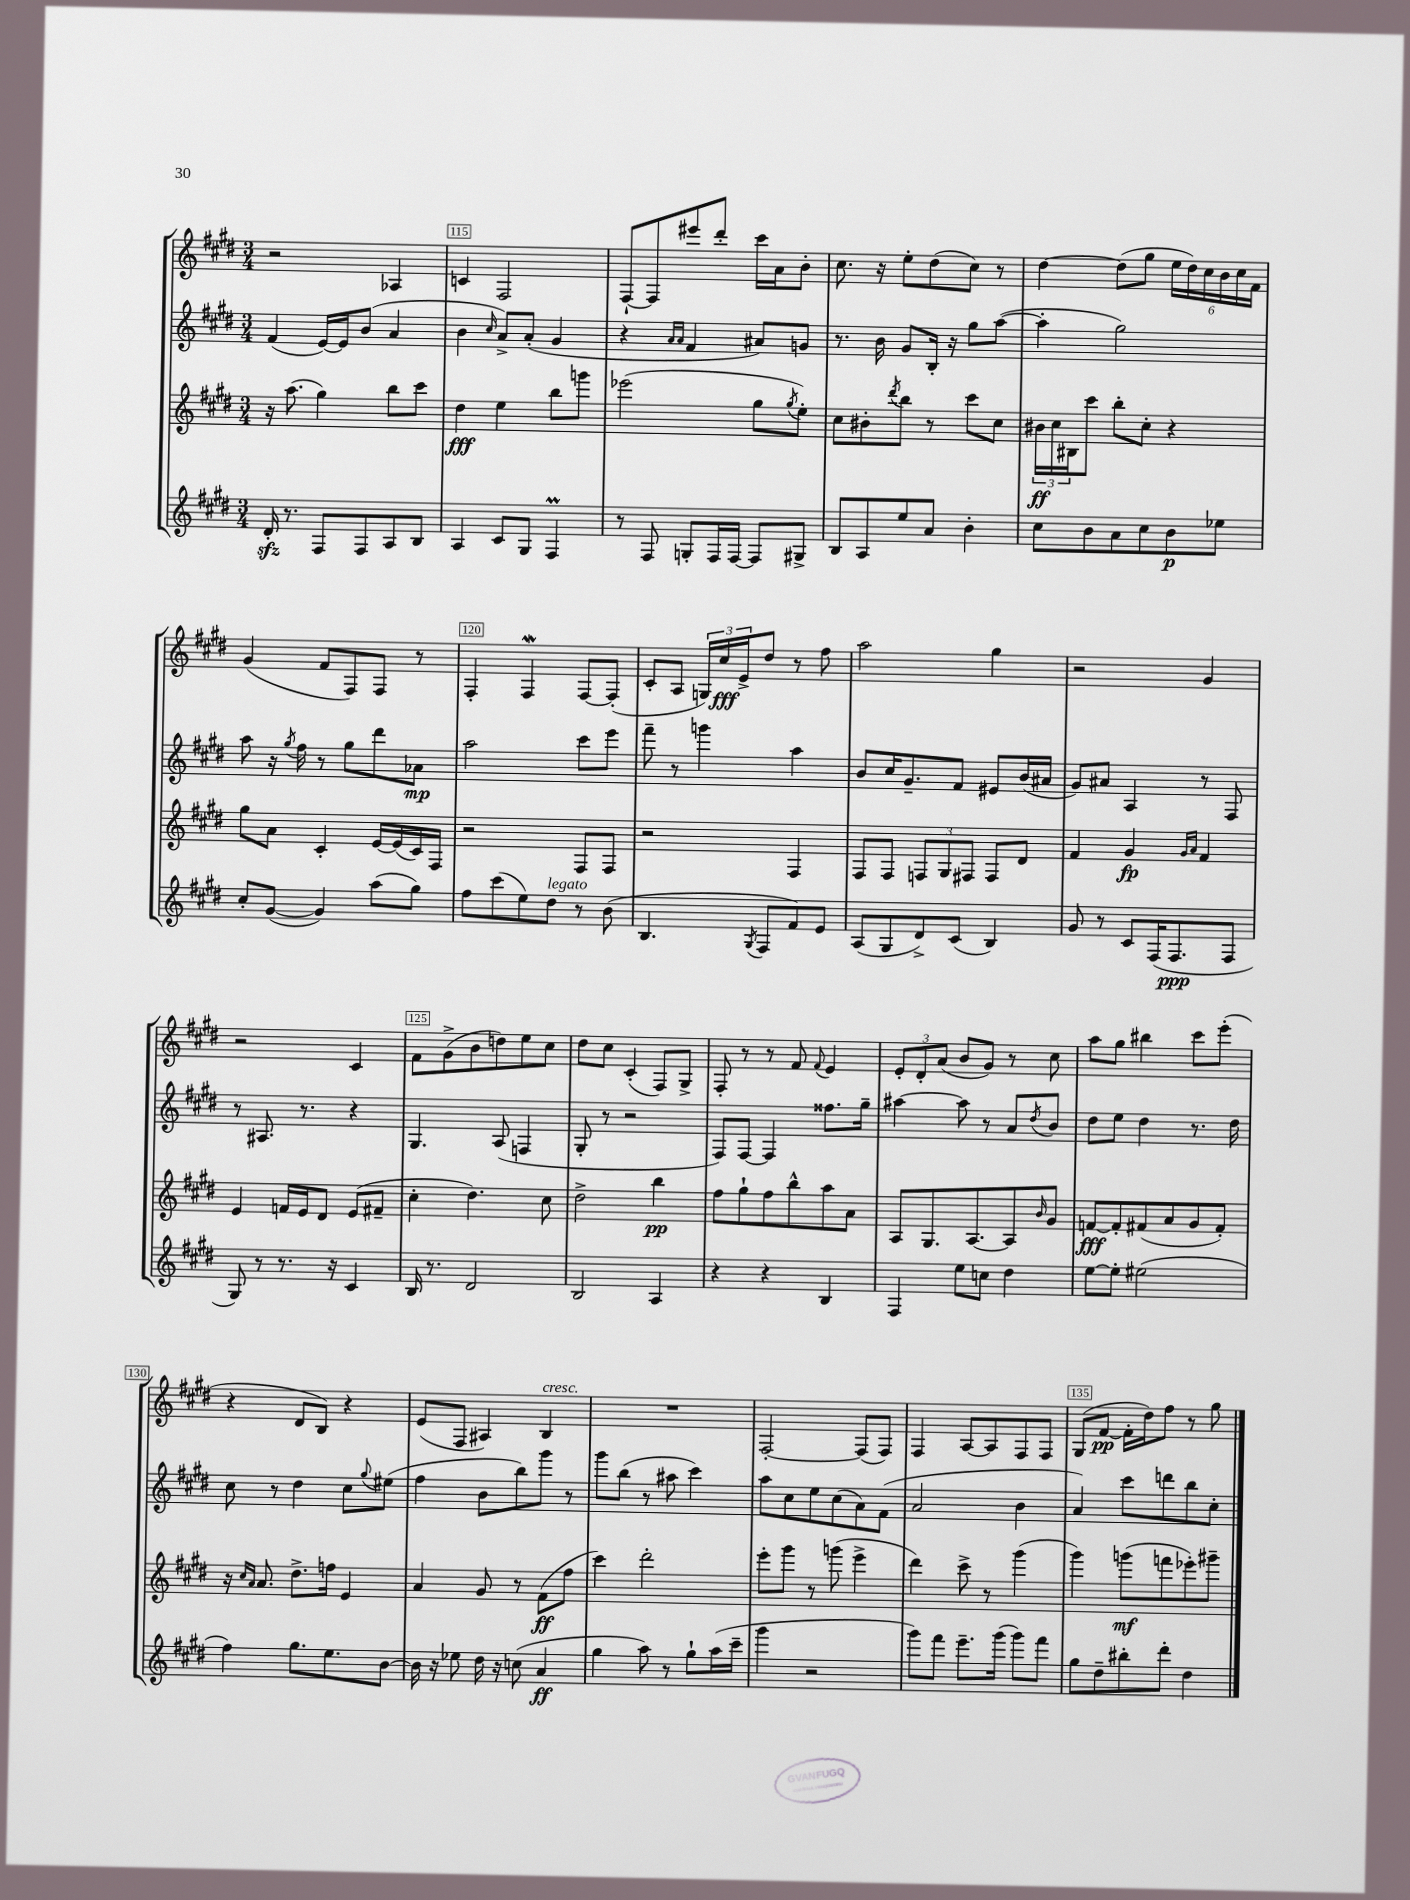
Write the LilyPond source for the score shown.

<<
\new StaffGroup <<
\new Staff = "s0" {
    \clef treble \key e \major \numericTimeSignature \time 3/4
    r2 aes4 |
    c'4 fis2 |
    fis8~-! fis8 eis'''8 dis'''8-. cis'''16 a'16 b'8-. |
    cis''8. r16 e''8-. dis''8( cis''8) r8 |
    dis''4~ dis''8( gis''8 \tuplet 6/4 { e''16 dis''16) cis''16 b'16 cis''16 fis'16 } |
    gis'4( fis'8 fis8) fis8 r8 |
    fis4-. fis4\mordent fis8~ fis8-.( |
    cis'8-. a8 \tuplet 3/2 { g16) cis''16\fff e'16-> } dis''8 r8 fis''8 |
    a''2 gis''4 |
    r2 gis'4 |
    r2 cis'4 |
    fis'8 gis'8->( b'8 d''8) e''8 cis''8 |
    dis''8 cis''8 cis'4-.( fis8) gis8-> |
    fis8-. r8 r8 fis'8 \appoggiatura { fis'8 } e'4 |
    \tuplet 3/2 { e'8-. dis'8-. a'8( } b'8 gis'8) r8 cis''8 |
    a''8 gis''8 bis''4 cis'''8 e'''8-.( |
    r4 dis'8 b8) r4 |
    e'8( fis8 ais4) b4^\markup { \italic "cresc." } |
    R2. |
    fis2~-. fis8( fis8) |
    fis4 a8~ a8 fis8 fis8 |
    gis8( fis'8~\pp fis'16-. dis''16) fis''8 r8 gis''8 \bar "|." |
}
\new Staff = "s1" {
    \clef treble \key e \major \numericTimeSignature \time 3/4
    fis'4( e'16~) e'16 b'8( a'4 |
    b'4 \grace { cis''16 } a'8->) a'8-.( gis'4 |
    r4 \grace { a'16 a'16 } fis'4 ais'8) g'8 |
    r8. b'16 gis'8 b16-. r16 gis''8 a''8~( |
    a''4-. gis''2) |
    a''8 r16 \acciaccatura { gis''8 } fis''16 r8 gis''8 dis'''8 aes'8\mp |
    a''2 cis'''8 e'''8 |
    fis'''8-- r8 g'''4 a''4 |
    b'8 cis''16 gis'8.-- fis'8 eis'8 b'16( ais'16 |
    gis'8) ais'8 a4 r8 fis8 |
    r8 ais8. r8. r4 |
    gis4. a8( f4 |
    gis8-. r8 r2 |
    fis8) fis8~ fis4 fisis''8. gis''16-- |
    ais''4~ ais''8 r8 a'8 \acciaccatura { dis''8 } b'8 |
    dis''8 e''8 dis''4 r8. dis''16 |
    cis''8 r8 dis''4 cis''8 \appoggiatura { gis''8 } eis''8( |
    fis''4 b'8 b''8) gis'''8 r8 |
    gis'''8 b''8( r8 ais''8 cis'''4) |
    a''8 cis''8 e''8 cis''8( a'8) fis'8( |
    a'2 b'4 |
    a'4) cis'''8 d'''8 b''8 cis''8-. \bar "|." |
}
\new Staff = "s2" {
    \clef treble \key e \major \numericTimeSignature \time 3/4
    r16 a''8.( gis''4) b''8 cis'''8 |
    dis''4\fff e''4 b''8 g'''8 |
    ees'''2( gis''8 \acciaccatura { gis''8 } e''8-.) |
    cis''8 bis'8-. \acciaccatura { dis'''8 } b''8 r8 cis'''8 cis''8 |
    \tuplet 3/2 { bis'16\ff cis''16 bis16 } cis'''8 b''8-. cis''8-. r4 |
    gis''8 a'8 cis'4-. e'16~ e'16( cis'16) fis16 |
    r2 fis8 fis8 |
    r2 fis4 |
    fis8 fis8 \tuplet 3/2 { f8 gis8 fis8 } fis8 dis'8 |
    fis'4 gis'4\fp \grace { gis'16 a'16 } fis'4 |
    e'4 f'16 e'16 dis'8 e'8( fis'8-- |
    cis''4-. dis''4.) cis''8 |
    dis''2-> b''4\pp |
    fis''8 gis''8-! fis''8 b''8-^ a''8 a'8 |
    a8 gis8. a8.~ a8 \grace { b'16 } gis'8 |
    f'8~\fff f'8-. fis'8( a'8 gis'8 fis'8-.) |
    r16 \grace { cis''16 a'16 } a'8. dis''8.-> f''16 e'4 |
    a'4 gis'8 r8 fis'8\ff( fis''8 |
    cis'''4) dis'''2-. |
    e'''8-. gis'''8 r8 g'''8( e'''4-> |
    dis'''4) cis'''8-> r8 gis'''4( |
    gis'''4) g'''8\mf( f'''8 ees'''8-.) gis'''8-- \bar "|." |
}
\new Staff = "s3" {
    \clef treble \key e \major \numericTimeSignature \time 3/4
    dis'16-.\sfz r8. fis8 fis8 a8 b8 |
    a4 cis'8 gis8 fis4\prall |
    r8 fis8 g8-. fis16 fis16~ fis8 gis8-> |
    b8 a8 e''8 a'8 b'4-. |
    cis''8 b'8 a'8 cis''8 b'8\p ees''8 |
    cis''8-. gis'8~( gis'4) a''8( gis''8) |
    fis''8 cis'''8( e''8) dis''8^\markup { \italic "legato" } r8 b'8( |
    b4. \acciaccatura { gis8 } fis8 fis'8) e'8 |
    a8( gis8 dis'8->) cis'8( b4) |
    gis'8 r8 cis'8 fis16( fis8.\ppp fis8 |
    gis8) r8 r8. r16 cis'4 |
    b16 r8. dis'2 |
    b2 a4 |
    r4 r4 b4 |
    fis4 e''8 c''8 dis''4 |
    e''8~ e''8-. eis''2( |
    fis''4) gis''8. e''8. b'8~ |
    b'16 r16 ees''8 dis''16 r16 c''8( a'4\ff |
    gis''4 a''8) r8 gis''8-! a''16( cis'''16-- |
    gis'''4 r2 |
    gis'''8) fis'''8 e'''8.-- gis'''16( gis'''8) fis'''8 |
    gis''8 dis''8-- bis''8-. dis'''8-. dis''4 \bar "|." |
}
>>
>>
\layout { \context { \Score currentBarNumber = #114 \override BarNumber.break-visibility = ##(#f #t #t) barNumberVisibility = #(every-nth-bar-number-visible 5) \override BarNumber.stencil = #(make-stencil-boxer 0.1 0.3 ly:text-interface::print) } }
